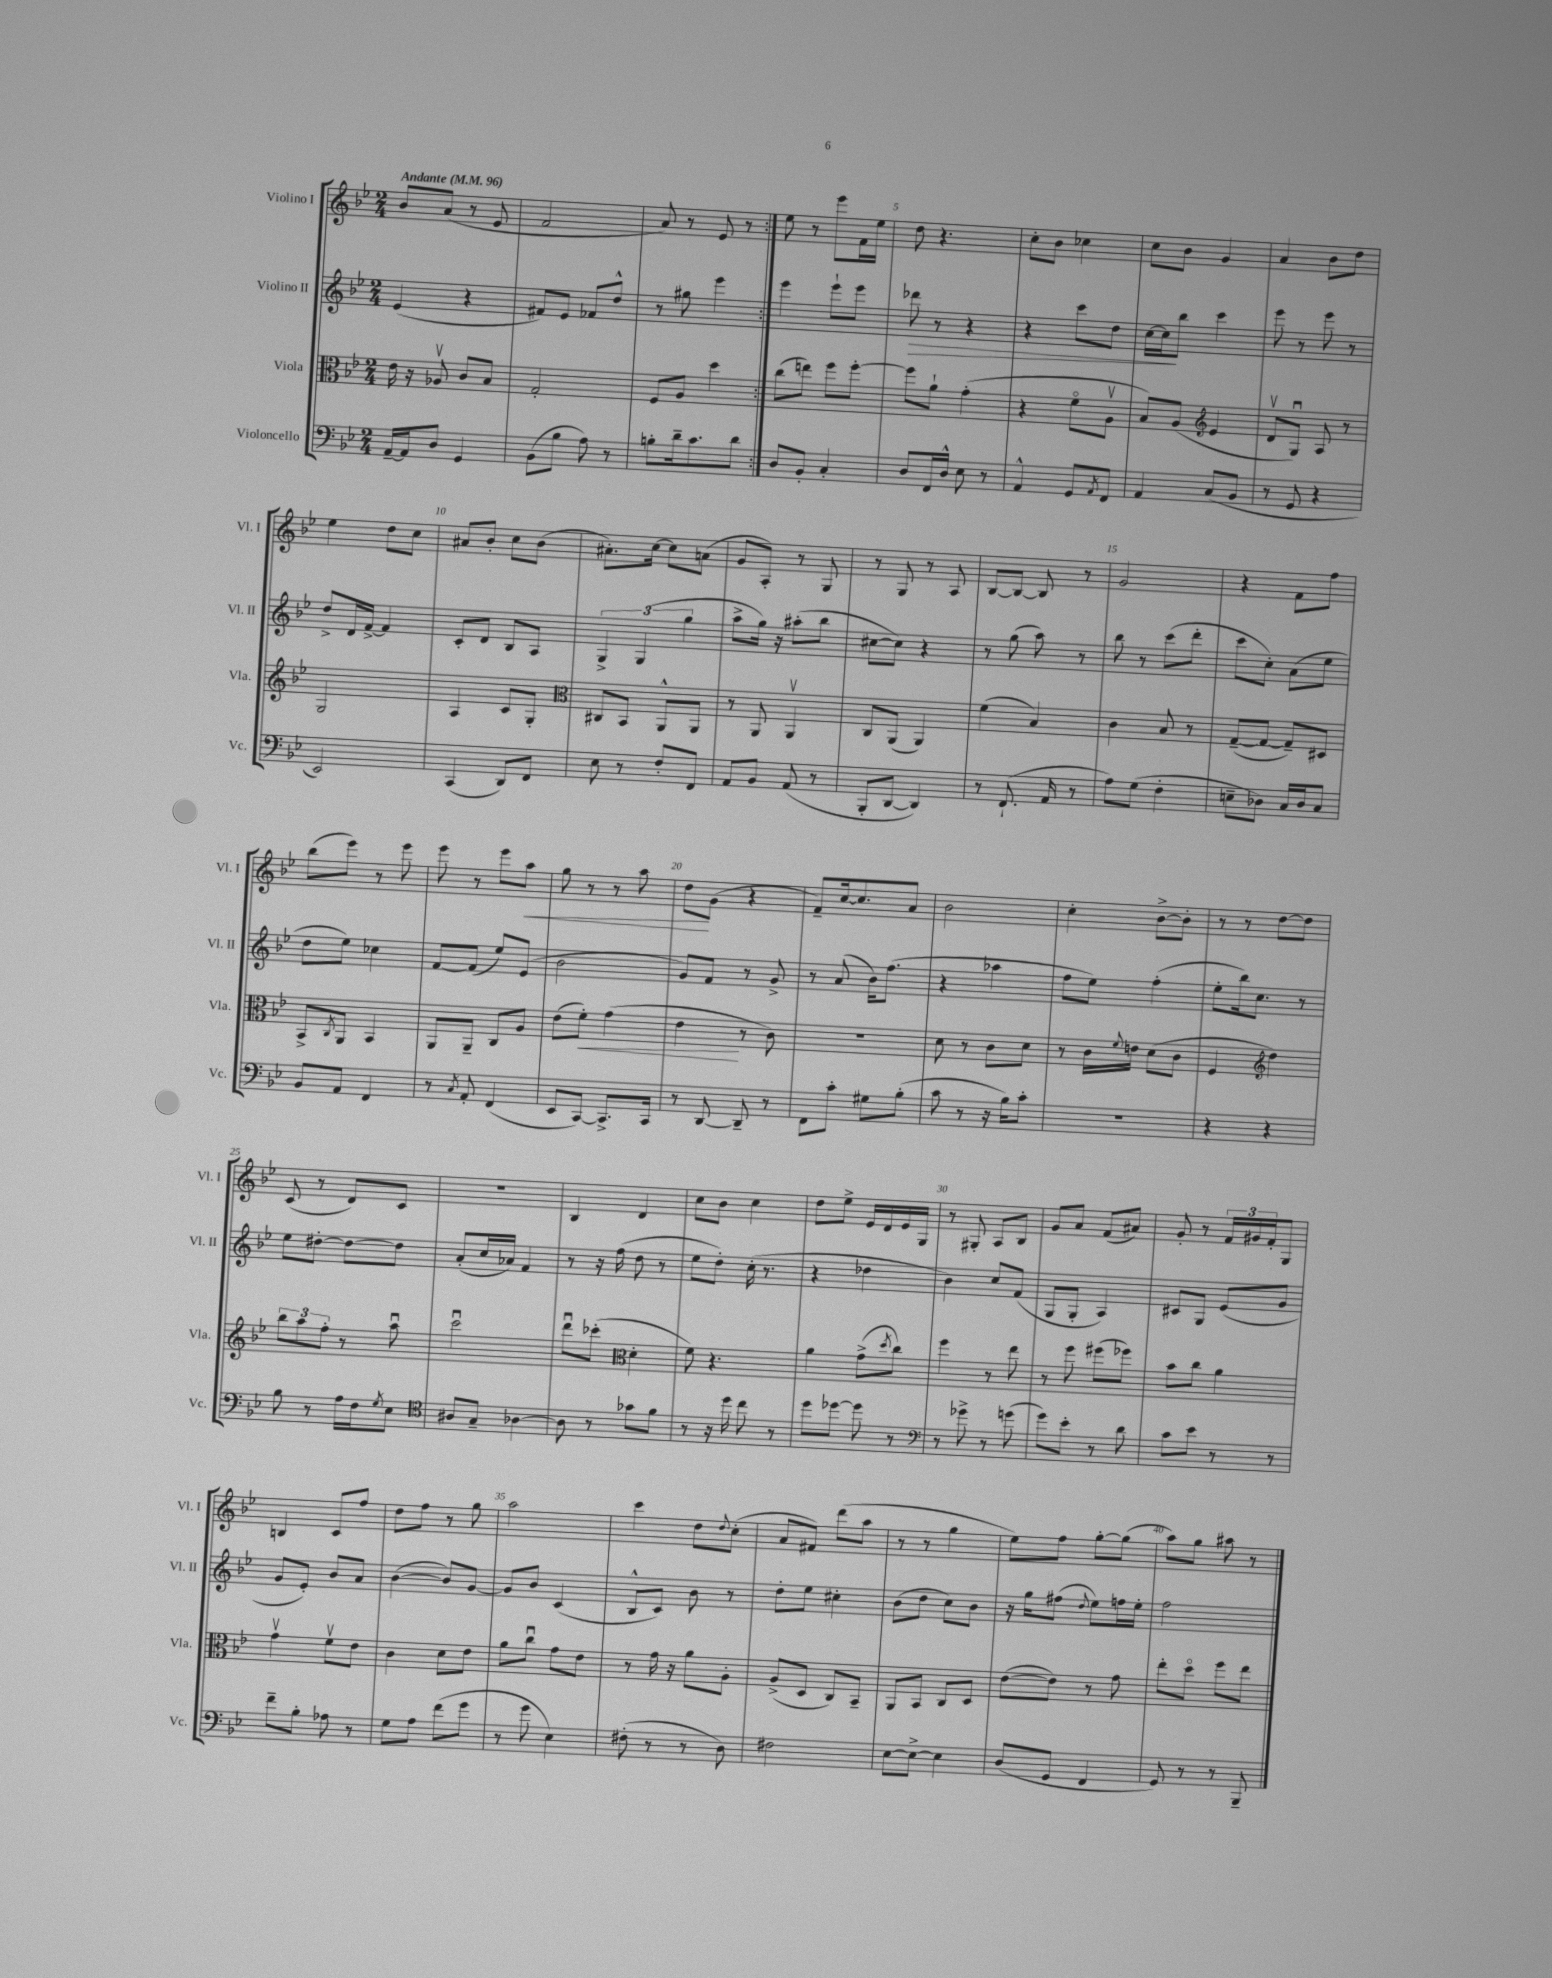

**kern	**kern	**kern	**kern
*staff4	*staff3	*staff2	*staff1
*clefF4	*clefC3	*clefG2	*clefG2
*k[b-e-]	*k[b-e-]	*k[b-e-]	*k[b-e-]
*M2/4	*M2/4	*M2/4	*M2/4
*MM96	*MM96	*MM96	*MM96
[16AA~	16e-	(4e-	8b-
16AA]	16r	.	.
8D	8A-v	.	(8a
4GG	8c	4r	8r
.	8B-	.	8e-
=	=	=	=
(8BB-	2G'	8f#)	2f
8B-	.	8e-	.
8A)	.	8f-	.
8r	.	8dd^^	.
=	=	=	=
8B'	8F	8r	8a)
16d~	8A	8gg#	8r
8.c	.	.	.
.	4dd	4eee-	8e-
8d	.	.	8r
=:|!	=:|!	=:|!	=:|!
8D	(8cc	4eee-	8ee-
8BB-'	8ee)	.	8r
4C'	8ff	8eee-`	8eee-
.	[8ff'	8eee-	16f
.	.	.	16ee-
=	=	=	=
8D	8ff]	8ddd-	8dd
16FF	8a`	8r	4.r
16D^^	.	.	.
8E-	(4g'	4r	.
8r	.	.	.
=	=	=	=
4AA^^	4r	4r	8cc'
.	.	.	8b-
8GG	8fo	8ccc	4cc-
8qAA	.	.	.
8FF	8Av	8dd	.
=	=	=	=
4AA	8B-)	[16cc	8cc
.	.	16cc]	.
.	(8A	8bb-	8b-
*	*clefG2	*	*
(8C	4e-	4ccc	4g
8BB-	.	.	.
=	=	=	=
8r	8dv	8eee-	4a
8GG	8Gu)	8r	.
4r	8A	8eee-	8b-
.	8r	8r	8dd
=	=	=	=
2EE-)	2G	8dd^	4ee-
.	.	16d	.
.	.	[16f^	.
.	.	4f]	8dd
.	.	.	8cc
=	=	=	=
(4CC	4A	8c'	8a#
.	.	8d	8b-'
8DD)	8c	8B-	8cc
8FF	8G'	8A	(8b-
=	=	=	=
*	*clefC3	*	*
8E-	8C#	6G^	8.a#')
8r	8BB-	.	.
.	.	(6G	.
.	.	.	[16cc
8F'	8AA^^	.	8cc]
.	.	6gg	.
8FF	8AA	.	(8a
=	=	=	=
8AA	8r	8aa^	8g
8BB-	8AA	16gg)	8A')
.	.	16r	.
(8AA	4AAv	(8aa#'	8r
8r	.	8bb-	8G
=	=	=	=
8BBB-'	8C	[8cc#	8r
[8DD	(8AA	8cc#])	8G
4DD])	4AA)	4r	8r
.	.	.	8A
=	=	=	=
8r	(4f	8r	[8B-
(8.FF`	.	(8gg	8B-_
.	4B-)	8aa)	8B-]
16AA	.	.	.
8r	.	8r	8r
=	=	=	=
8A)	4c	8bb-	2g
(8G	.	8r	.
4F'	8B-	(8ccc	.
.	8r	8ddd'	.
=	=	=	=
8E~	([8G~	8ccc	4r
8D-)	8G_	8cc')	.
16C	8G~])	(8a	8f
16D-	.	.	.
8C	8D#	8ee-	8ff
=	=	=	=
8BB-	8BB-^	8dd	(8bb-
.	8qC	.	.
8AA	8AA	8ee-)	8eee-)
4FF	4BB-	4cc-	8r
.	.	.	8eee-
=	=	=	=
8r	8AA	[8f	8eee-
8qC	.	.	.
8AA'	8AA~	(8f]	8r
(4FF	8C	8ee-)	8eee-
.	8A	(8e-	8aa
=	=	=	=
8EE-	(8e-	2b-	8gg
[8CC)	8f')	.	8r
8.CC^]	(4g	.	8r
.	.	.	8aa
16CC	.	.	.
=	=	=	=
8r	4e-	8g)	8dd
[8DD	.	8f	(8g
8DD~]	8r	8r	4r
8r	8c)	8g^	.
=	=	=	=
8FF	2r	8r	8f~)
8c'	.	(8a	[16cc
.	.	.	8.cc]
8G#	.	16b-)	.
.	.	(8.ff	.
(8B-'	.	.	8a
=	=	=	=
8c	8d	4r	2b-
8r	8r	.	.
16r	8c	4aa-	.
16B-)	.	.	.
8c'	8d	.	.
=	=	=	=
2r	8r	8ff	4cc'
.	16c	8ee-)	.
.	8qqf	.	.
.	16e	.	.
.	(8d	(4ff'	[8b-^
.	8c	.	8b-']
=	=	=	=
4r	4F	8ee-'	8r
.	.	16bb-)	8r
.	.	8.cc	.
*	*clefG2	*	*
4r	4dd)	.	[8dd
.	.	8r	8dd]
=	=	=	=
8B-	12bb-	8ee-	(8c
.	12aa	.	.
8r	.	[8dd#'	8r
.	12ff'	.	.
16A	8r	8dd#_	8d)
16F	.	.	.
8qG	.	.	.
8E-	8aau	8dd#]	8c
=	=	=	=
*clefC4	*	*	*
8A#	2cccu	(8a'	2r
8G~	.	16cc	.
.	.	16a-)	.
[4A-	.	4f	.
=	=	=	=
8A-]	8dddu	8r	4B-
8r	(8ccc-'	16r	.
.	.	(16ff	.
*	*clefC3	*	*
8g-	4d'	8dd	4d
8f	.	8r	.
=	=	=	=
8r	8f)	8ee-	8cc
16r	4.r	8dd')	8b-
16dd	.	.	.
8cc	.	(16cc'	4cc
.	.	8.r	.
8r	.	.	.
=	=	=	=
8dd	4a	4r	8dd
[8dd-	.	.	8ee-^
8dd-]	(8g^	4dd-	16e-
.	.	.	16d
.	8qdd	.	.
8r	8cc)	.	16e-
.	.	.	16G
=	=	=	=
*clefF4	*	*	*
8r	4ff	4b-)	8r
8g-^	.	.	8G#'
8r	8r	8cc	8A
(8g	8ee-	(8f	8B-
=	=	=	=
8g)	8r	8G	8g
8e-'	8ff	8G'	8a
8r	(8ff#	4A)	(8f
8d	8ff-)	.	8a#)
=	=	=	=
8c	8b-	8c#	8g'
8e-	8cc	8G	8r
8r	4a	(8e-	24f
.	.	.	24g#
.	.	.	24f'
8r	.	8g	8G
=	=	=	=
8f~	4gv	8g	4B
8B-'	.	8e-')	.
8A-	8fv	8b-	8c
8r	8e-	8a	8ff
=	=	=	=
8G	4c	([4b-	8dd
8A	.	.	8ff
(8f	8d	8b-])	8r
8g	8e-	[8g	8gg
=	=	=	=
8r	8a	8g]	2aa
8g	8ccu	8b-	.
4E-)	8g	(4c	.
.	8e-	.	.
=	=	=	=
(8F#'	8r	8B-^^	4ccc
8r	16g	8c)	.
.	16r	.	.
8r	8a	8b-	8dd
.	.	.	8qqdd
8D)	8A'	8r	(8cc'
=	=	=	=
2F#	(8A^	8dd'	8a
.	8D	8ee-	8f#)
.	8C)	4cc#'	(8ddd
.	8BB-~	.	8aa
=	=	=	=
[8E-	8AA	(8b-	8r
8E-^_	8BB-	8dd	8r
4E-]	8C	8cc)	4gg
.	8D	8b-	.
=	=	=	=
(8D	([8e-	16r	8ee-)
.	.	16gg	.
8GG	8e-])	(8ff#	8ff
.	.	8qqdd	.
4FF	8r	8ee-)	[8gg'
.	8g	16ff	(8gg]
.	.	16ee-'	.
=	=	=	=
8GG)	8ee-'	2ff	8aa)
8r	8ddo	.	8gg
8r	8ff	.	8aa#
8BBB-~	8ee-	.	8r
==	==	==	==
*-	*-	*-	*-
